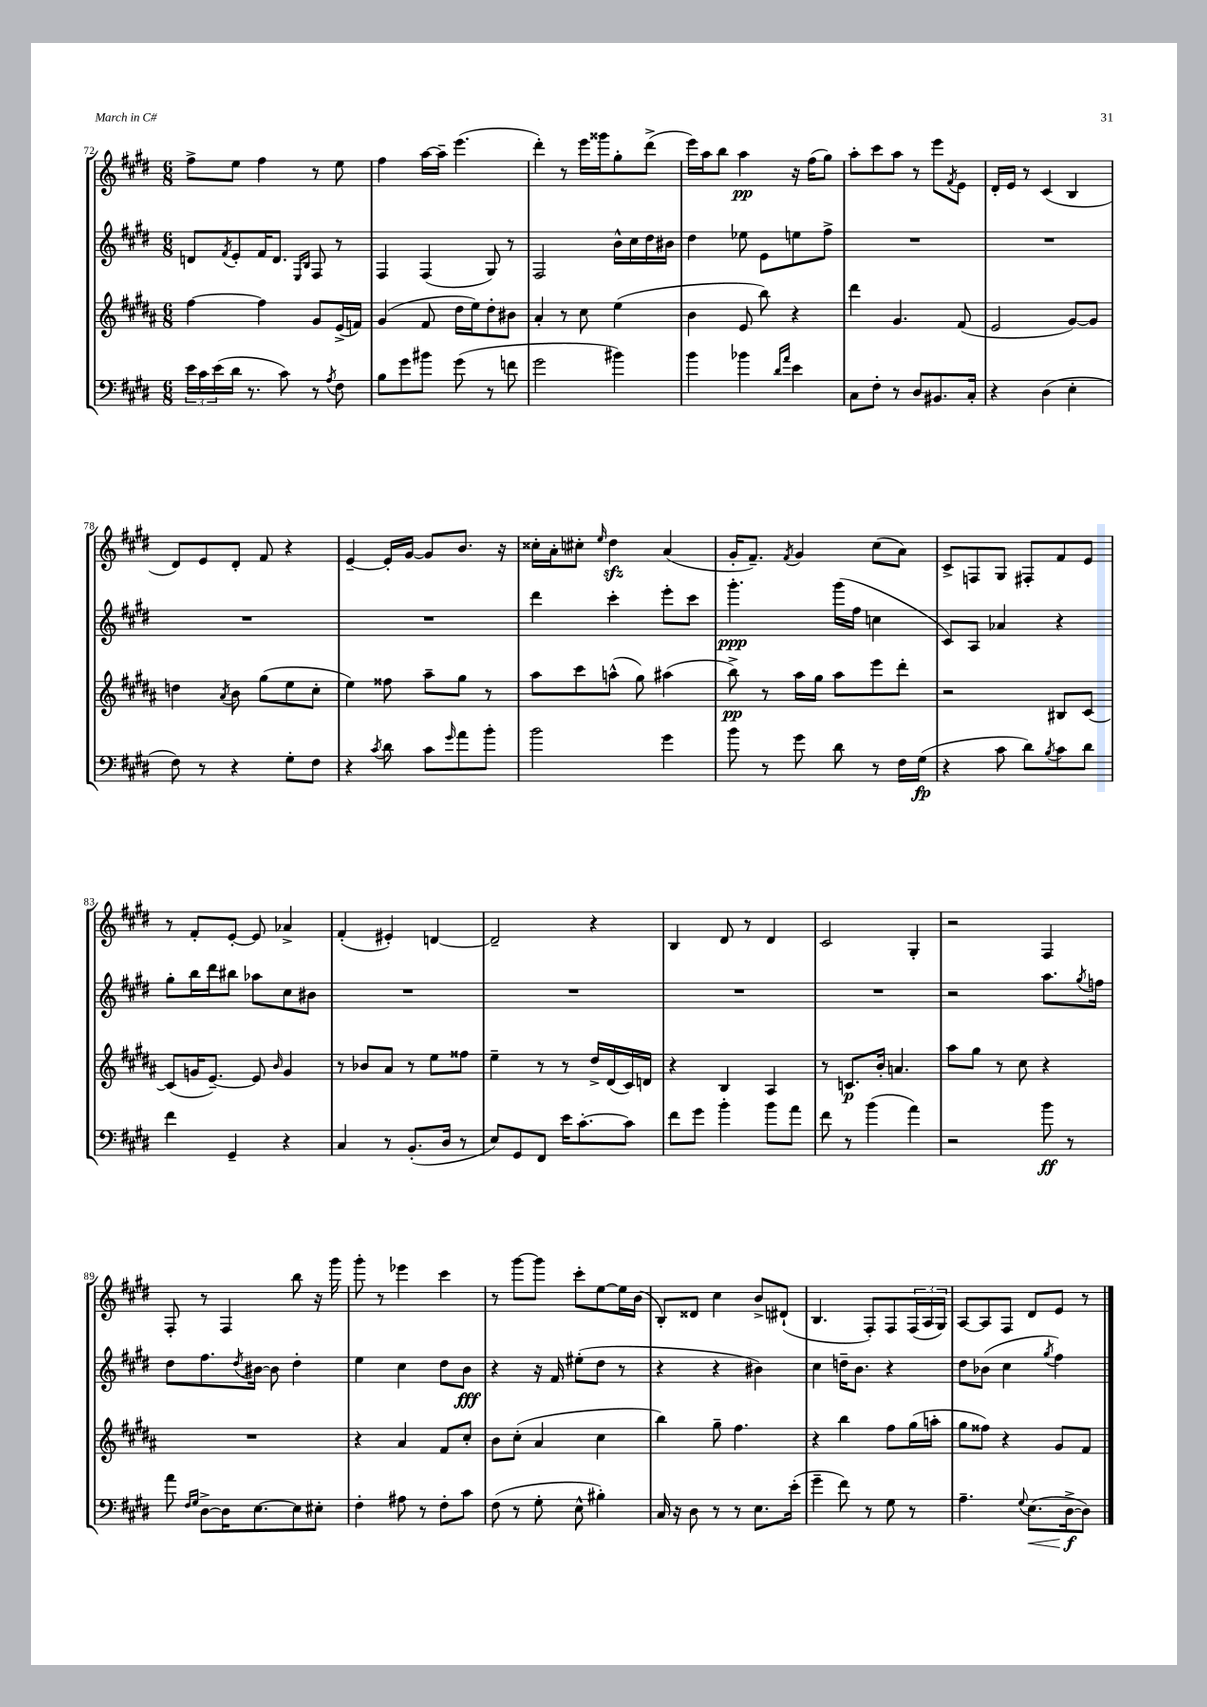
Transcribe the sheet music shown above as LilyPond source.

<<
\new StaffGroup <<
\new Staff = "s0" {
    \clef treble \key e \major \numericTimeSignature \time 6/8
    fis''8-> e''8 fis''4 r8 e''8 |
    fis''4 a''16~ a''16-- e'''4.( |
    dis'''4-.) r8 e'''16 gisis'''16 gis''8-. dis'''8->( |
    e'''16) a''16 b''8 a''4\pp r16 fis''16( gis''8) |
    a''8-. cis'''8 a''8 r8 e'''8 \acciaccatura { fis'8 } e'8 |
    dis'16-. e'16 r8 cis'4( b4 |
    dis'8) e'8 dis'8-. fis'8 r4 |
    e'4~-- e'16-. gis'16~ gis'8 b'8. r16 |
    cisis''16-. a'16-. cis''8-. \grace { e''16 } dis''4\sfz a'4( |
    gis'16-. fis'8.--) \acciaccatura { fis'8 } gis'4 cis''8( a'8) |
    cis'8-> f8 gis8 fis8-. fis'8 e'8 |
    r8 fis'8-. e'8~-. e'8 aes'4-> |
    fis'4-.( eis'4-.) d'4~ |
    d'2-- r4 |
    b4 dis'8 r8 dis'4 |
    cis'2 gis4-. |
    r2 fis4 |
    fis8-. r8 fis4 b''8 r16 gis'''16 |
    gis'''8-. r8 ees'''4 cis'''4 |
    r8 gis'''8~ gis'''8 cis'''8-. e''8~ e''16 b'16( |
    b8-.) disis'8 cis''4 b'8-> dis'8-!( |
    b4. fis8-.) fis8 \tuplet 3/2 { fis16( a16 gis16) } |
    a8~ a8 fis8 dis'8 e'8 r8 \bar "|." |
}
\new Staff = "s1" {
    \clef treble \key e \major \numericTimeSignature \time 6/8
    d'8 \acciaccatura { fis'8 } e'8-. fis'16 d'8. \grace { e16 b16 } fis8 r8 |
    fis4 fis4( gis8) r8 |
    fis2 b'16-^ cis''16 dis''16 bis'16 |
    dis''4 ees''8 e'8 e''8 fis''8-> |
    R2. |
    R2. |
    R2. |
    R2. |
    dis'''4 cis'''4-. e'''8-. cis'''8 |
    gis'''4.-.\ppp gis'''16( fis''16 c''4 |
    cis'8) a8 aes'4 r4 |
    gis''8-. b''16 dis'''16 bis''8 aes''8 cis''8 bis'8 |
    R2. |
    R2. |
    R2. |
    R2. |
    r2 a''8. \acciaccatura { gis''8 } f''16 |
    dis''8 fis''8. \acciaccatura { dis''8 } bis'16~ bis'8 dis''4-. |
    e''4 cis''4 dis''8 b'8\fff |
    r4 r16 fis'16 eis''8-.( dis''8 r8 |
    r4 r4 bis'4) |
    cis''4 d''16-- b'8. r4 |
    dis''8 bes'8( cis''4 \acciaccatura { gis''8 } fis''4) \bar "|." |
}
\new Staff = "s2" {
    \clef treble \key b \major \numericTimeSignature \time 6/8
    fis''4~ fis''4 gis'8 e'16->( f'16) |
    gis'4( fis'8 dis''16 e''16) dis''8-. bis'8 |
    ais'4-. r8 cis''8 e''4( |
    b'4 e'8 b''8) r4 |
    dis'''4 gis'4. fis'8( |
    e'2 gis'8~) gis'8 |
    d''4 \acciaccatura { ais'8 } b'8 gis''8( e''8 cis''8-. |
    e''4) fisis''8 ais''8-- gis''8 r8 |
    ais''8 cis'''8 a''8-^( gis''8) ais''4( |
    b''8->\pp) r8 ais''16 gis''16 ais''8 e'''8 dis'''8-. |
    r2 bis8 cis'8~ |
    cis'8( g'16 e'8.~--) e'8 \grace { b'16 } g'4 |
    r8 bes'8 ais'8 r8 e''8 fisis''8 |
    e''4-- r8 r8 dis''16-> dis'16( cis'16) d'16 |
    r4 b4 ais4 |
    r8 c'8.\p b'16-. a'4. |
    ais''8 gis''8 r8 cis''8 r4 |
    R2. |
    r4 ais'4 fis'8 cis''8-. |
    b'8 cis''8-.( ais'4 cis''4 |
    b''4) gis''8-- fis''4. |
    r4 b''4 fis''8 gis''16( a''16-. |
    gis''8 fisis''8) r4 gis'8 fis'8 \bar "|." |
}
\new Staff = "s3" {
    \clef bass \key e \major \numericTimeSignature \time 6/8
    \tuplet 3/2 { e'16 cis'16 e'16( } dis'16 r8. cis'8) r8 \acciaccatura { a8 } fis8 |
    b8 gis'8 bis'8 gis'8( r8 f'8 |
    gis'2 bis'4) |
    b'4 bes'4 \grace { dis'16 a'16 } e'4 |
    cis8 fis8-. r8 dis8 bis,8. cis16-. |
    r4 dis4( e4-. |
    fis8) r8 r4 gis8-. fis8 |
    r4 \acciaccatura { cis'8 } dis'8 cis'8 \grace { gis'16 } a'8 b'8-. |
    b'2 gis'4 |
    b'8 r8 gis'8 dis'8 r8 fis16 gis16\fp( |
    r4 cis'8 dis'8) \acciaccatura { b8 } cis'8 dis'8 |
    fis'4 gis,4-- r4 |
    cis4 r8 b,8.-.( dis16 r8 |
    e8) gis,8 fis,8 e'16 cis'8.~-. cis'8 |
    fis'8 gis'8 b'4-. b'8 a'8 |
    fis'8 r8 b'4( a'4) |
    r2 b'8\ff r8 |
    a'8 \grace { fis16 gis16 } dis8~-> dis16 e8.~ e8 eis8-. |
    fis4-. ais8 r8 fis8-. cis'8 |
    fis8( r8 gis8-. e8-^ bis4-.) |
    cis16 r16 dis8 r8 r8 e8. e'16-.( |
    gis'4-- fis'8) r8 gis8 r8 |
    a4.-- \appoggiatura { gis8 } e8.\<( dis16~->\f\! dis8) \bar "|." |
}
>>
>>
\layout { \context { \Score currentBarNumber = #72 } }
